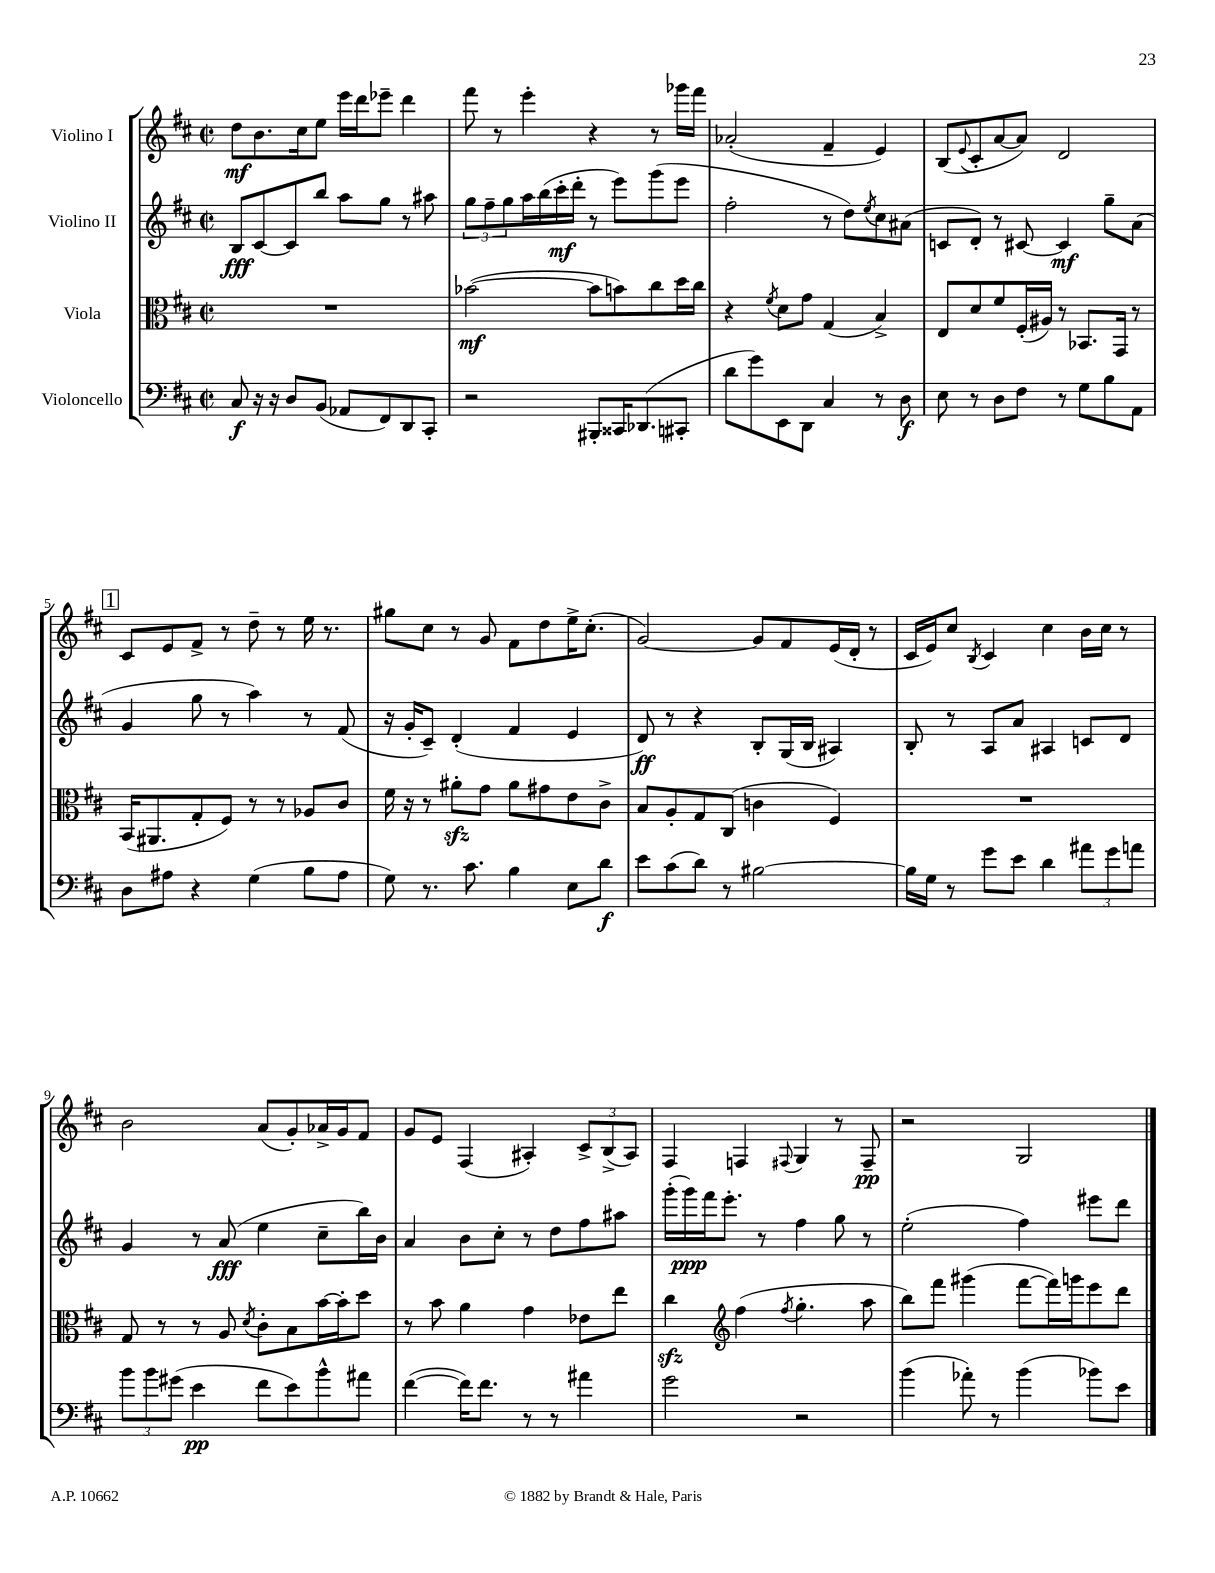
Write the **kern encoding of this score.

**kern	**dynam	**kern	**dynam	**kern	**dynam	**kern	**dynam
*part4	*part4	*part3	*part3	*part2	*part2	*part1	*part1
*staff4	*staff4	*staff3	*staff3	*staff2	*staff2	*staff1	*staff1
*I"Violoncello	*	*I"Viola	*	*I"Violino II	*	*I"Violino I	*
*clefF4	*	*clefC3	*	*clefG2	*	*clefG2	*
*k[f#c#]	*	*k[f#c#]	*	*k[f#c#]	*	*k[f#c#]	*
*M2/2	*	*M2/2	*	*M2/2	*	*M2/2	*
*met(c|)	*	*met(c|)	*	*met(c|)	*	*met(c|)	*
=1	=1	=1	=1	=1	=1	=1	=1
8C#/	f	1r	.	8B/L	fff	8dd\L	mf
16r	.	.	.	[8c#/	.	8.b\	.
16r	.	.	.	.	.	.	.
8D/L	.	.	.	8c#/]	.	.	.
.	.	.	.	.	.	16cc#\k	.
(8BB/J	.	.	.	8bb/J	.	8ee\J	.
8AA-X/L	.	.	.	8aa\L	.	16eee\LL	.
.	.	.	.	.	.	16ddd\J	.
8FF#/)	.	.	.	8gg\J	.	8eee-X~\J	.
8DD/	.	.	.	8r	.	4ddd\	.
8CC#'/J	.	.	.	8aa#X\	.	.	.
=2	=2	=2	=2	=2	=2	=2	=2
2r	.	([2b-X\	mf	12gg\L	.	8fff#\	.
.	.	.	.	12ff#~\	.	.	.
.	.	.	.	.	.	8r	.
.	.	.	.	12gg\	.	.	.
.	.	.	.	16aa\L	.	4eee'\	.
.	.	.	.	(16bb\	.	.	.
.	.	.	.	16ccc#'\	mf	.	.
.	.	.	.	16ddd'\JJ	.	.	.
8BBB#X'/L	.	8b-\L]	.	8r	.	4r	.
16CC##X/K	.	8bn\)	.	8eee\L)	.	.	.
(8.DD-X/	.	.	.	.	.	.	.
.	.	8cc#\	.	(8ggg\	.	8r	.
8CC#X'/J	.	16dd\L	.	8eee\J	.	16ggg-X\LL	.
.	.	16cc#\JJ	.	.	.	16fff#\JJ	.
=3	=3	=3	=3	=3	=3	=3	=3
8d\L	.	4r	.	2ff#'\	.	(2a-X'/	.
8g\)	.	.	.	.	.	.	.
.	.	8qf#/	.	.	.	.	.
8EE\	.	8d\L	.	.	.	.	.
8DD\J	.	8g\J	.	.	.	.	.
4C#/	.	(4G/	.	8r	.	4f#~/	.
.	.	.	.	8dd\L)	.	.	.
.	.	.	.	8qee/	.	.	.
8r	.	4B^/)	.	8cc#\	.	4e/)	.
8D\	f	.	.	(8a#X\J	.	.	.
=4	=4	=4	=4	=4	=4	=4	=4
8E\	.	8E/L	.	8cn/L	.	(8B/L	.
.	.	.	.	.	.	8qqe/	.
8r	.	8d/	.	8d'/J)	.	8c#'/	.
8D\L	.	8f#/	.	8r	.	[8a/	.
8F#\J	.	(16F#'/L	.	[8c#X/	.	8a/J])	.
.	.	16A#X/JJ)	.	.	.	.	.
8r	.	8r	.	4c#/]	mf	2d/	.
8G\L	.	8.BB-X/L	.	.	.	.	.
8B\	.	.	.	8gg~\L	.	.	.
.	.	16GG/Jk	.	.	.	.	.
8AA\J	.	8r	.	(8a\J	.	.	.
!!LO:LB:g=z
!!LO:REH:place=s1:t=1
=5	=5	=5	=5	=5	=5	=5	=5
8D\L	.	(16BB/KL	.	4g/	.	8c#/L	.
.	.	8.AA#X/	.	.	.	.	.
8A#X\J	.	.	.	.	.	8e/	.
4r	.	8G'/	.	8gg\	.	8f#^/J	.
.	.	8F#/J)	.	8r	.	8r	.
(4G\	.	8r	.	4aa\)	.	8dd~\	.
.	.	8r	.	.	.	8r	.
8B\L	.	8A-X/L	.	8r	.	16ee\	.
.	.	.	.	.	.	8.r	.
8A#\J	.	8c#/J	.	(8f#/	.	.	.
=6	=6	=6	=6	=6	=6	=6	=6
8G\)	.	16f#\	.	16r	.	8gg#X\L	.
.	.	16r	.	16g'/KL	.	.	.
8.r	.	8r	.	8c#~/J)	.	8cc#\J	.
.	.	8a#Xzz'\L	.	(4d'/	.	8r	.
8.c#\	.	.	.	.	.	.	.
.	.	8g\J	.	.	.	8g/	.
4B\	.	8a#\L	.	4f#/	.	8f#\L	.
.	.	8g#X\	.	.	.	8dd\	.
8E\L	.	8e\	.	4e/	.	16ee^\K	.
.	.	.	.	.	.	(8.cc#'\J	.
8d\J	f	8c#^\J	.	.	.	.	.
=7	=7	=7	=7	=7	=7	=7	=7
8e\L	.	8B/L	.	8d/)	ff	[2g/)	.
(8c#\	.	8A'/	.	8r	.	.	.
8d\J)	.	8G/	.	4r	.	.	.
8r	.	(8C#/J	.	.	.	.	.
[2B#X\	.	4cn\	.	8B'/L	.	8g/L]	.
.	.	.	.	(16G/L	.	8f#/	.
.	.	.	.	16B/JJ	.	.	.
.	.	4F#/)	.	4A#X/)	.	(16e/L	.
.	.	.	.	.	.	16d'/JJ	.
.	.	.	.	.	.	8r	.
=8	=8	=8	=8	=8	=8	=8	=8
16B#\LL]	.	1r	.	8B'/	.	16c#/LL	.
16G\JJ	.	.	.	.	.	16e/J)	.
8r	.	.	.	8r	.	8cc#/J	.
.	.	.	.	.	.	8qB/	.
8g\L	.	.	.	8A/L	.	4c#/	.
8e\J	.	.	.	8a/J	.	.	.
4d\	.	.	.	4A#X/	.	4cc#\	.
12a#X\L	.	.	.	8cn/L	.	16b\LL	.
.	.	.	.	.	.	16cc#\JJ	.
12g\	.	.	.	.	.	.	.
.	.	.	.	8d/J	.	8r	.
12an\J	.	.	.	.	.	.	.
!!LO:LB:g=z
=9	=9	=9	=9	=9	=9	=9	=9
12b\L	.	8G/	.	4g/	.	2b\	.
12b\	.	.	.	.	.	.	.
.	.	8r	.	.	.	.	.
(12g#X\J	.	.	.	.	.	.	.
4e\	pp	8r	.	8r	.	.	.
.	.	8A/	.	(8a/	fff	.	.
.	.	8qd/	.	.	.	.	.
8f#\L	.	8c#'\L	.	4ee\	.	(8a/L	.
8e\)	.	8B\	.	.	.	8g'/)	.
8b^^\	.	[16b\L	.	8cc#~\L	.	16a-X^/L	.
.	.	16b'\J]	.	.	.	16g/J	.
8a#X\J	.	8dd\J	.	16bb\L)	.	8f#/J	.
.	.	.	.	16b\JJ	.	.	.
=10	=10	=10	=10	=10	=10	=10	=10
([4f#\	.	8r	.	4a/	.	8g/L	.
.	.	8b\	.	.	.	8e/J	.
16f#\KL])	.	4a\	.	8b\L	.	(4F#/	.
8.f#\J	.	.	.	.	.	.	.
.	.	.	.	8cc#'\J	.	.	.
8r	.	4g\	.	8r	.	4A#X'/)	.
8r	.	.	.	8dd\L	.	.	.
4a#X\	.	8e-X\L	.	8ff#\	.	12c#^/L	.
.	.	.	.	.	.	(12B^/	.
.	.	8ee\J	.	8aa#X\J	.	.	.
.	.	.	.	.	.	12A#/J)	.
=11	=11	=11	=11	=11	=11	=11	=11
2g\	.	4cc#zz\	.	(16ggg'\LL	.	4F#/	.
.	.	.	.	16ggg\)	ppp	.	.
.	.	.	.	16fff#\J	.	.	.
.	.	.	.	8.eee'\J	.	.	.
*	*	*clefG2	*	*	*	*	*
.	.	(4ff#\	.	.	.	4Fn/	.
.	.	.	.	8r	.	.	.
.	.	8qff#/	.	.	.	8qqF#X/	.
2r	.	4.gg'\	.	4ff#\	.	4G/	.
.	.	.	.	8gg\	.	8r	.
.	.	8aa\	.	8r	.	8F#~/	pp
=12	=12	=12	=12	=12	=12	=12	=12
(4b\	.	8bb\L)	.	(2ee'\	.	2r	.
.	.	8fff#\J	.	.	.	.	.
8a-X'\)	.	(4ggg#X\	.	.	.	.	.
8r	.	.	.	.	.	.	.
(4b\	.	[8fff#\L	.	4ff#\)	.	2G/	.
.	.	16fff#\L])	.	.	.	.	.
.	.	16gggn\J	.	.	.	.	.
8b-X\L)	.	8eee\	.	8eee#X\L	.	.	.
8e\J	.	8ddd\J	.	8ddd\J	.	.	.
==	==	==	==	==	==	==	==
*-	*-	*-	*-	*-	*-	*-	*-
